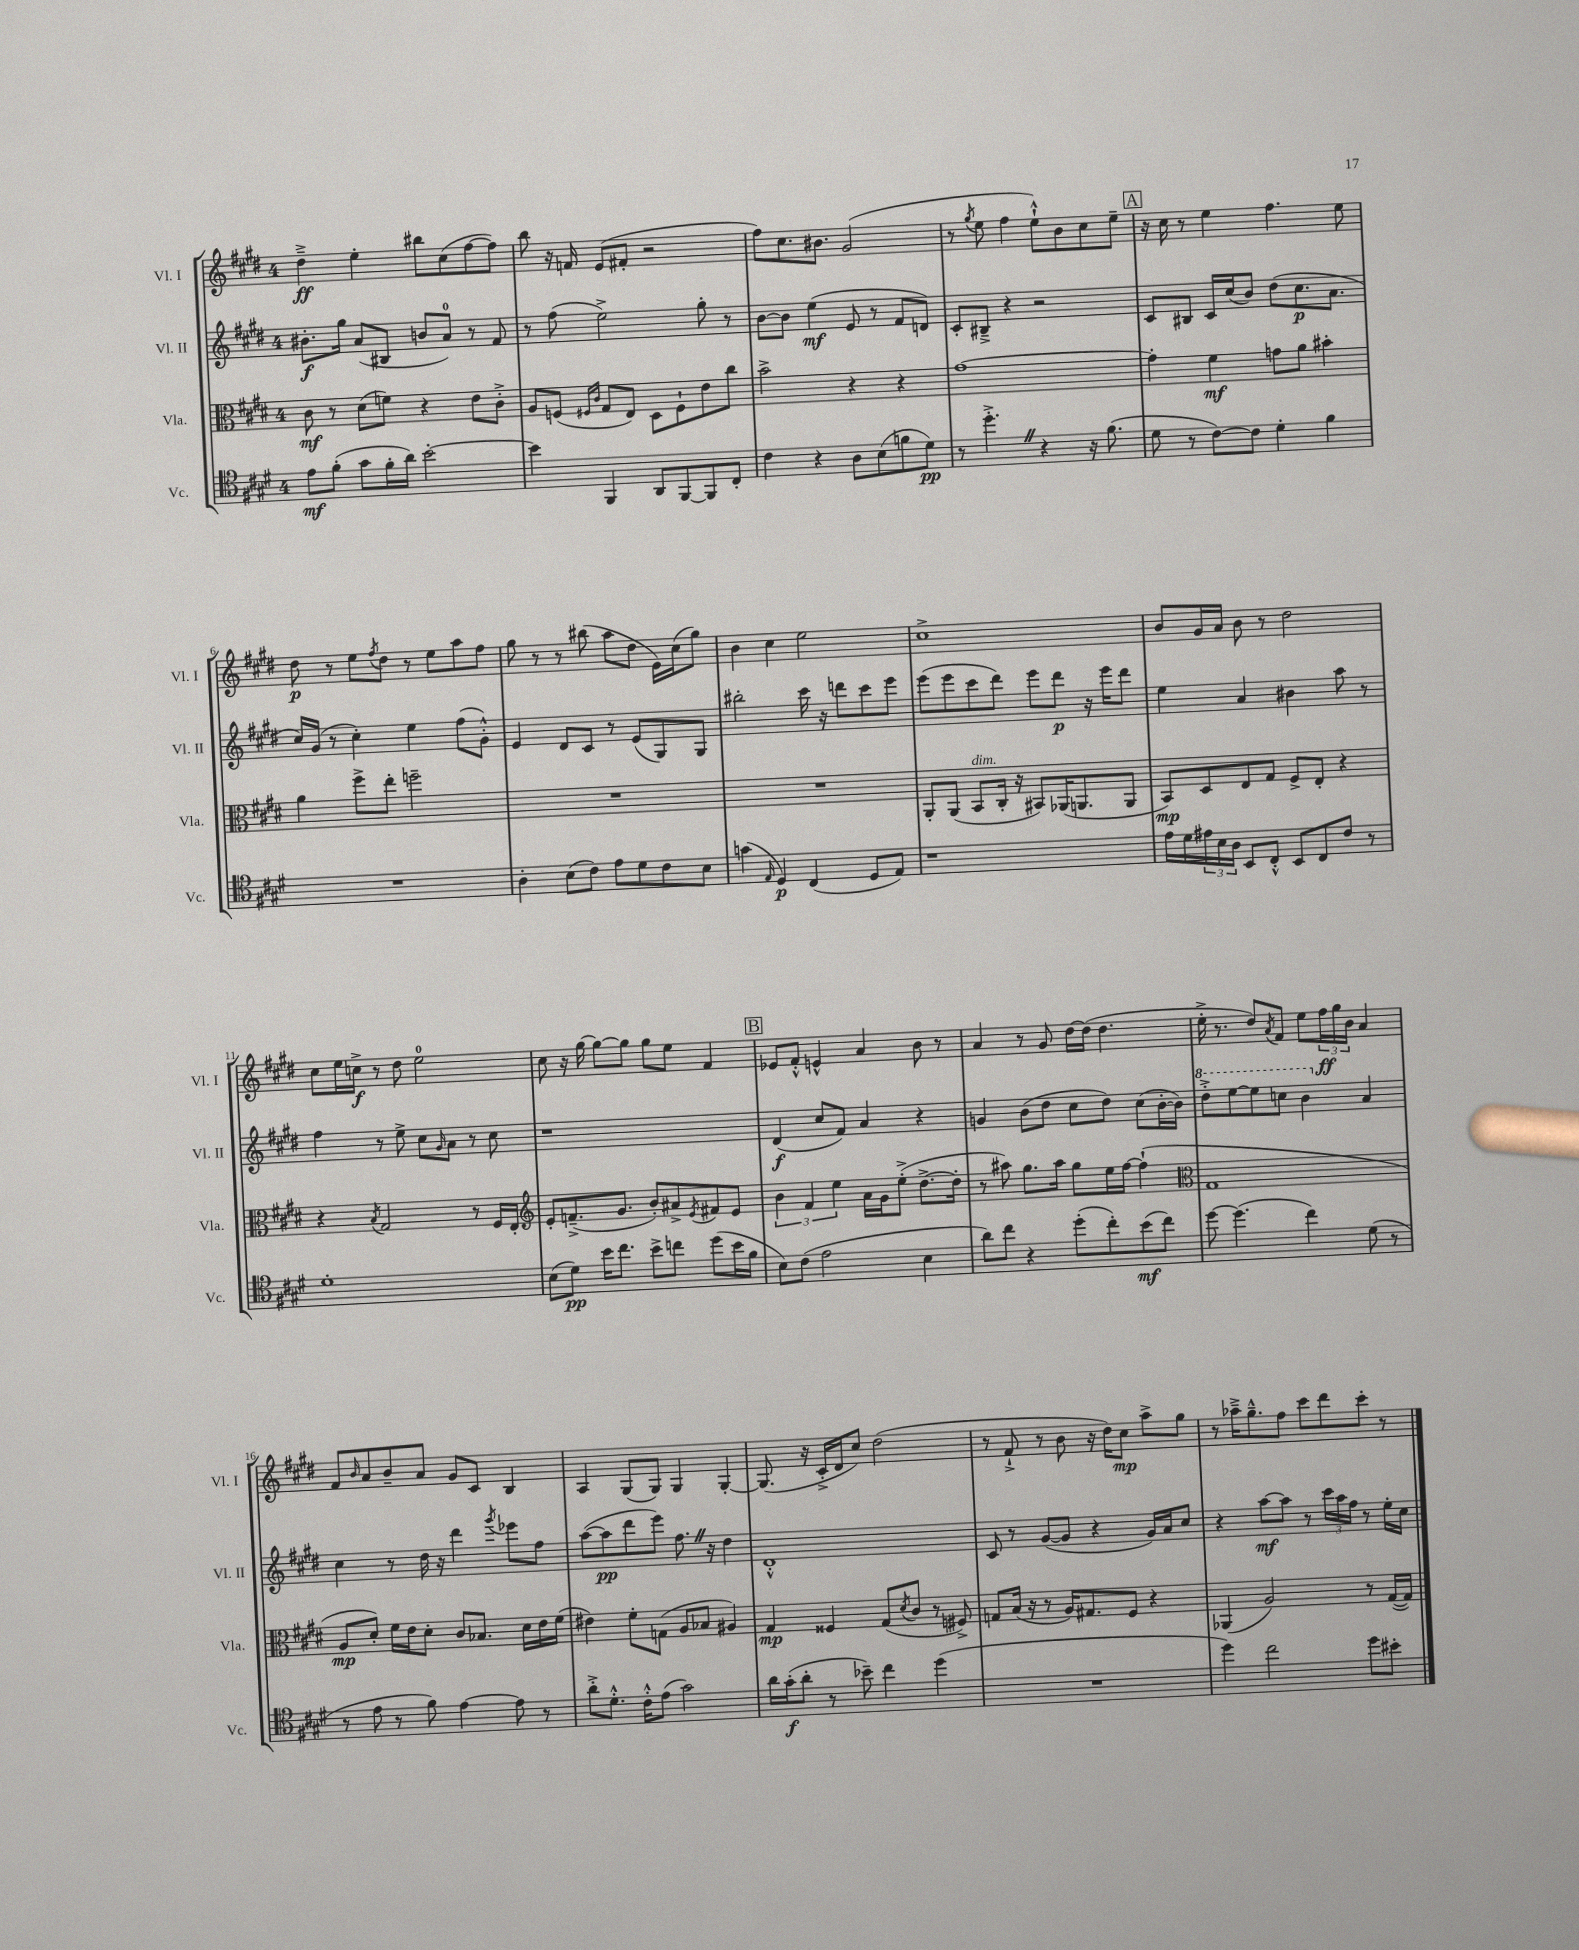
<<
\new StaffGroup <<
\new Staff = "s0" \with { instrumentName = "Vl. I" shortInstrumentName = "Vl. I" } {
    \clef treble \key e \major \once \override Staff.TimeSignature.style = #'single-digit \time 4/4
    dis''4--->\ff e''4-. bis''8 cis''8( fis''8~ fis''8) |
    b''8 r16 f'16 e'8( fis'8-. r2 |
    fis''8) cis''8. bis'8. gis'2( |
    r8 \acciaccatura { gis''8 } e''8 fis''4 e''8-!-^) b'8 cis''8 e''8-- |
    \mark \markup { \box "A" } r16 cis''16 r8 e''4 fis''4. e''8 |
    dis''8\p r8 e''8 \acciaccatura { fis''8 } dis''8 r8 e''8 a''8 fis''8 |
    gis''8 r8 r8 bis''8( a''8 dis''8 e'16) cis''16( gis''8) |
    b'4 cis''4 e''2 |
    cis''1-> |
    b'8 gis'16 a'16 b'8 r8 dis''2 |
    cis''8 e''16 c''16->\f r8 dis''8 e''2-0 |
    cis''8 r16 gis''16~ gis''8~ gis''8 gis''8 e''8 fis'4 |
    \mark \markup { \box "B" } ees'8 fis'8-.-^ e'4-^ a'4 b'8 r8 |
    a'4 r8 gis'8 dis''16~ dis''16( dis''4. |
    e''16-.-> r8. dis''8) \acciaccatura { a'8 } fis'8 e''8 \tuplet 3/2 { fis''16\ff gis''16 b'16 } a'4 |
    fis'8 \grace { b'16 } a'8 b'8-- a'8 gis'8 cis'8 b4 |
    a4 gis8( gis8) gis4 gis4~-. |
    gis8.( r16 cis'16-.-> dis'16 cis''8) dis''2( |
    r8 fis'8-!-> r8 b'8 r16 dis''16) cis''8\mp a''8-> gis''8 |
    r8 aes''16---> gis''8.---^ fis''8 cis'''8 dis'''8 cis'''8-. r8 \bar "|." |
}
\new Staff = "s1" \with { instrumentName = "Vl. II" shortInstrumentName = "Vl. II" } {
    \clef treble \key e \major \once \override Staff.TimeSignature.style = #'single-digit \time 4/4
    bis'8.-.\f gis''16 a'8( bis8 b'8 a'8-0) r8 fis'8 |
    r8 fis''8( e''2->) gis''8-. r8 |
    b'8~ b'8 e''4\mf( e'8 r8 fis'8 d'8) |
    cis'8-. bis8---> r4 r2 |
    \mark \markup { \box "A" } cis'8 bis8 cis'16 cis''16( b'8) dis''8( cis''8.\p a'8. |
    cis''16) gis'16( r8 cis''4-.) e''4 fis''8( gis'8-.-^) |
    e'4 dis'8 cis'8 r8 e'8( gis8) gis8 |
    bis''2-. cis'''16 r16 d'''8 cis'''8 e'''8 |
    e'''8( e'''8 cis'''8 dis'''8) e'''8 dis'''8\p r16 e'''16 dis'''8 |
    e''4 a'4 bis'4 a''8 r8 |
    fis''4 r8 e''8-> cis''8 \grace { gis'16 } a'8 r8 cis''8 |
    r1 |
    \mark \markup { \box "B" } dis'4\f( cis''8 fis'8) a'4 r4 |
    g'4 b'8( dis''8 cis''8 dis''8) cis''8( b'16~-. b'16) |
    \ottava #1 dis'''8-.-> e'''8~ e'''8 c'''8 b''4 \ottava #0 a'4 |
    cis''4 r8 dis''16 r16 dis'''4 \acciaccatura { gis'''8 } ees'''8 fis''8 |
    a''8~( a''8\pp dis'''8 e'''8) fis''8. \once \override BreathingSign.text = \markup { \musicglyph "scripts.caesura.straight" } \breathe r16 dis''4 |
    dis'1-.-^ |
    cis'8 r8 gis'8~( gis'8 r4 gis'16) a'16 cis''8 |
    r4 a''8~\mf a''8 r8 \tuplet 3/2 { cis'''16 a''16 fis''16 } r8 e''16-. cis''16 \bar "|." |
}
\new Staff = "s2" \with { instrumentName = "Vla." shortInstrumentName = "Vla." } {
    \clef alto \key e \major \once \override Staff.TimeSignature.style = #'single-digit \time 4/4
    cis'8\mf r8 dis'8( f'8) r4 e'8 cis'8-.-> |
    a8 f8( \grace { fis16 cis'16 } gis8 e8) dis8 fis8-! e'8 cis''8 |
    b'2-> r4 r4 |
    gis'1~ |
    \mark \markup { \box "A" } gis'4-. fis'4\mf g'8 a'8 bis'4-. |
    a'4 fis''8-> e''8-. f''2-- |
    R1 |
    R1 |
    a,8-. a,8( b,8^\markup { \italic "dim." } cis16-. r16 bis,8) aes,16( a,8. a,8 |
    b,8\mp) dis8 e8 gis8 fis8-> e8-. r4 |
    r4 \acciaccatura { b8 } gis2 r8 fis16 e16-. |
    \clef treble e'8-. f'8.--->( gis'8. b'8-.) ais'8-> \acciaccatura { e'8 } fis'8 e'8 |
    \mark \markup { \box "B" } \tuplet 3/2 { b'4 fis'4 e''4 } a'16 gis'16 e''8-.->( dis''8.~-> dis''16-. |
    r8 ais''8) gis''8. ais''16 gis''8 e''16 fis''16~ fis''4-!( |
    \clef alto gis1 |
    a8\mp dis'8-.) fis'16 e'16 dis'8-. cis'8 bes8. dis'16 e'16 fis'16( |
    eis'4) fis'8-. g8( a8 bes8 ais4) |
    gis4\mp fisis4 gis8( \acciaccatura { dis'8 } cis'8 r8 fis8->) |
    g8 b16( r16 r8 a16) gis8. fis8 r4 |
    aes,4( a2) r8 gis16~( gis16) \bar "|." |
}
\new Staff = "s3" \with { instrumentName = "Vc." shortInstrumentName = "Vc." } {
    \clef tenor \key e \major \once \override Staff.TimeSignature.style = #'single-digit \time 4/4
    e'8\mf fis'8-.( gis'8 fis'16-. a'16) b'2~-. |
    b'4 fis,4 a,8 fis,8~ fis,8 cis8-. |
    cis'4 r4 a8 b8( f'8 dis'8\pp) |
    r8 dis''4.-.-> \once \override BreathingSign.text = \markup { \musicglyph "scripts.caesura.straight" } \breathe r4 r16 fis'8.( |
    \mark \markup { \box "A" } dis'8 r8 cis'8~) cis'8 dis'4-. fis'4 |
    R1 |
    a4-. b8( cis'8) e'8 dis'8 cis'8 b8 |
    g'4( \grace { e16 } dis4\p) cis4( dis8 e8) |
    r1 |
    e'16 dis'16 \tuplet 3/2 { eis'16 b16 a16 } b,8 cis8-.-^ b,8 cis8 cis'8 r8 |
    dis'1-. |
    b8( dis'8\pp) b'16 cis''8. b'8-> c''8 dis''8( b'16 fis'16 |
    \mark \markup { \box "B" } b8) cis'8( e'2 b4 |
    a'8) cis''8 r4 dis''8-.( cis''8-.) b'8\mf( cis''8) |
    dis''8~ dis''4.( cis''4) dis'8( r8 |
    r8 e'8 r8 fis'8) e'4~ e'8 r8 |
    a'8-.-> dis'8.-.-^ cis'16-.-^ e'8( gis'2) |
    a'16 gis'16-.\f( a'8-. r8 bes'8--) cis''4 dis''4( |
    R1 |
    dis''4) cis''2 dis''8 bis'8-. \bar "|." |
}
>>
>>
